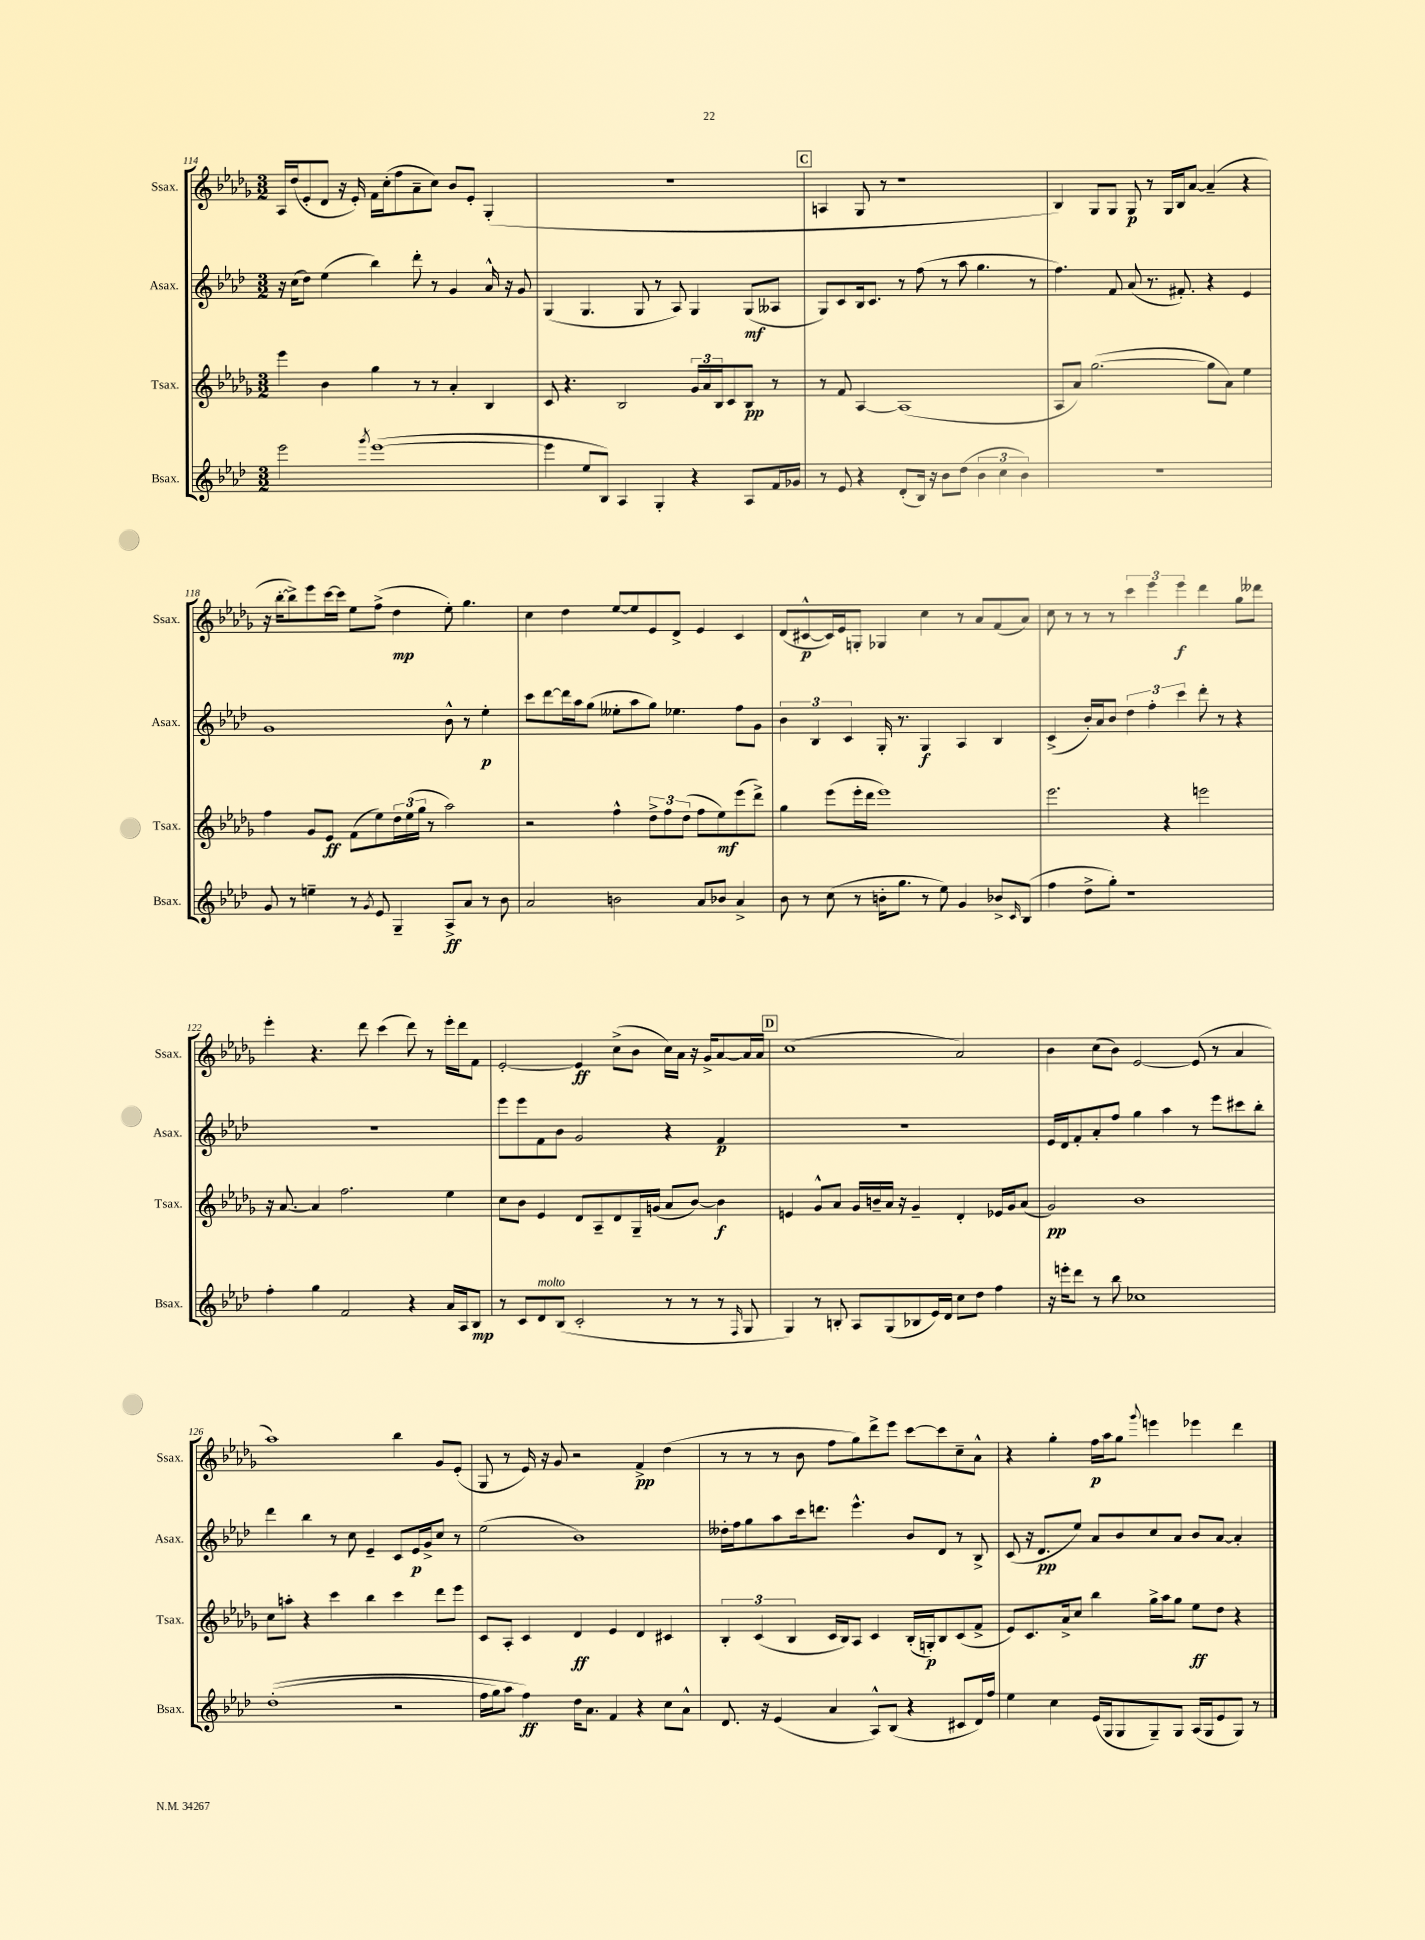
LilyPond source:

<<
\new StaffGroup <<
\new Staff = "s0" \with { instrumentName = "Ssax." shortInstrumentName = "Ssax." } {
    \clef treble \key des \major \numericTimeSignature \time 3/2
    aes16 des''16( ees'8-. des'8 r16 ees'16-.) f'16 c''16-.( f''8 aes'8-- c''8) bes'8 ees'8-. ges4-.( |
    R1. |
    \mark \markup { \box "C" } a4 ges8 r8 r1 |
    bes4) ges8 ges8 ges8\p r8 ges16 bes16 aes'8~ aes'4--( r4 |
    r16 bes''16~-. bes''8->) ees'''8 c'''16~ c'''16 ees''8 f''8->( des''4\mp ees''8-.) ges''4. |
    c''4 des''4 ees''8~ ees''8 ees'8 des'8-> ees'4 c'4 |
    des'8( cis'8~-^\p cis'16) ees'16 g8-. ges4 c''4 r8 aes'8 f'8( aes'8) |
    c''8 r8 r8 r8 \tuplet 3/2 { c'''4 ees'''4 ees'''4\f } des'''4 ges''8 deses'''8 |
    ees'''4-. r4. des'''8 c'''4( des'''8) r8 ees'''16-. des'''16 f'8 |
    ees'2~-. ees'4\ff c''8->( bes'8 c''16) aes'16 r16 ges'16-> aes'8~ aes'16 aes'16 |
    \mark \markup { \box "D" } c''1( aes'2) |
    bes'4 c''8( bes'8) ees'2~ ees'8( r8 aes'4 |
    aes''1) bes''4 ges'8 ees'8-.( |
    ges8 r8 ees'16) r16 ges'8 r2 f'4->\pp des''4( |
    r8 r8 r8 bes'8 f''8 ges''8) des'''8-> ees'''8 c'''8~ c'''8 c''8-- aes'8-^ |
    r4 ges''4-. f''16\p aes''16 ges''8 \appoggiatura { ges'''8 } e'''4 ees'''4 des'''4 \bar "|." |
}
\new Staff = "s1" \with { instrumentName = "Asax." shortInstrumentName = "Asax." } {
    \clef treble \key aes \major \numericTimeSignature \time 3/2
    r16 c''16( des''8) ees''4( bes''4) des'''8-. r8 g'4 aes'16-^ r16 g'8 |
    g4( g4. g8 r8 aes8) g4 g8\mf( aeses8 |
    \mark \markup { \box "C" } g8) c'8 bes16 c'8. r8 f''8( r8 aes''8 g''4. r8 |
    f''4.) f'8 aes'8( r8. fis'8.-.) r4 ees'4 |
    g'1 bes'8-^ r8 ees''4-.\p |
    c'''8 des'''8~ des'''16 aes''16 g''8( eeses''8-. aes''8 g''8) ees''4. f''8 g'8 |
    \tuplet 3/2 { bes'4 bes4 c'4 } g16-. r8. g4\f aes4 bes4 |
    c'4->( bes'16-.) aes'16 bes'8 \tuplet 3/2 { des''4 f''4-. c'''4 } des'''8-. r8 r4 |
    R1. |
    ees'''8 ees'''8 f'8 bes'8 g'2 r4 f'4\p |
    \mark \markup { \box "D" } R1. |
    ees'16 des'16 f'8-. aes'8-. f''8 g''4 aes''4 r8 ees'''8 cis'''8 bes''8-. |
    des'''4 bes''4 r8 c''8 ees'4-- c'8 ees'16\p g'16-> c''8 r8 |
    ees''2( bes'1) |
    deses''16-. f''16 g''8 aes''8 c'''16 d'''8. ees'''4.-^ bes'8 des'8 r8 bes8-> |
    c'8( r16 des'8.\pp ees''8) aes'8 bes'8 c''8 aes'8 bes'8 aes'8~ aes'4-. \bar "|." |
}
\new Staff = "s2" \with { instrumentName = "Tsax." shortInstrumentName = "Tsax." } {
    \clef treble \key des \major \numericTimeSignature \time 3/2
    ees'''4 bes'4 ges''4 r8 r8 aes'4-. bes4 |
    c'8 r4. bes2 \tuplet 3/2 { ges'16 aes'16 bes16 } c'8 bes8\pp r8 |
    \mark \markup { \box "C" } r8 f'8 aes4~ aes1( |
    aes8 aes'8) ges''2.~( ges''8 aes'8) ees''4 |
    f''4 ges'8 ees'8\ff f'8( ees''8) \tuplet 3/2 { des''16 ees''16( ges''16 } r8 aes''2) |
    r2 f''4-^ \tuplet 3/2 { des''8-> f''8 des''8( } f''8 ees''8\mf) ees'''8( des'''8->) |
    ges''4 ees'''8( ees'''16-. des'''16 ees'''1) |
    ees'''2. r4 e'''2 |
    r16 aes'8.~ aes'4 f''2. ees''4 |
    c''8 bes'8 ees'4 des'8 aes8-- des'8 ges16-- g'16( aes'8 bes'8~) bes'4\f |
    \mark \markup { \box "D" } e'4 ges'8-^ aes'8 ges'16 b'16-- aes'16 r16 ges'4-- des'4-. ees'16 ges'16 aes'8( |
    ges'2\pp) bes'1 |
    c''8 a''8-. r4 c'''4 bes''4 c'''4 des'''8 ees'''8 |
    c'8 aes8-. c'4 des'4\ff ees'4 des'4 cis'4 |
    \tuplet 3/2 { bes4-. c'4( bes4 } c'16 bes16) aes8 c'4 bes16-.( g16-.\p) bes8 c'8( f'8-> |
    ees'8) c'8. aes'16-> c''8 bes''4 ges''16-> aes''16 ges''8 ees''8\ff des''8 r4 \bar "|." |
}
\new Staff = "s3" \with { instrumentName = "Bsax." shortInstrumentName = "Bsax." } {
    \clef treble \key aes \major \numericTimeSignature \time 3/2
    ees'''2 \acciaccatura { g'''8 } ees'''1~( |
    ees'''4 ees''8 bes8) aes4 g4-. r4 aes8 f'16 ges'16 |
    \mark \markup { \box "C" } r8 ees'8 r4 des'8-.( bes16) r16 bes'8 des''8( \tuplet 3/2 { bes'4 c''4 bes'4) } |
    R1. |
    g'8 r8 e''4-- r8 \acciaccatura { g'8 } ees'8 g4-- aes8->\ff aes'8 r8 bes'8 |
    aes'2 b'2 aes'8 bes'8 aes'4-> |
    bes'8 r8 c''8( r8 b'16-. g''8. r8 ees''8) g'4 bes'8-> \grace { c'16 } bes8( |
    f''4 des''8-> g''8-.) r1 |
    f''4-. g''4 f'2 r4 aes'16 aes16 bes8\mp |
    r8 c'8 des'8^\markup { \italic "molto" } bes8( c'2-. r8 r8 r8 \grace { f16 } g8 |
    \mark \markup { \box "D" } g4) r8 b8-. aes8 g8( bes8 ees'16) des'16 c''8 des''8 f''4 |
    r16 e'''16-. des'''8 r8 bes''8 ces''1 |
    des''1-.(\( r2 |
    f''16 g''16) aes''8 f''4\ff\) des''16 aes'8. f'4 r4 c''8 aes'8-^ |
    des'8. r16 ees'4( aes'4 aes8-^) bes8( r4 cis'8 des'16) f''16 |
    ees''4 c''4 ees'16( g16 g8 g8--) g8 aes16( g16 ees'8 g8) r8 \bar "|." |
}
>>
>>
\layout { \context { \Score currentBarNumber = #114 } }
